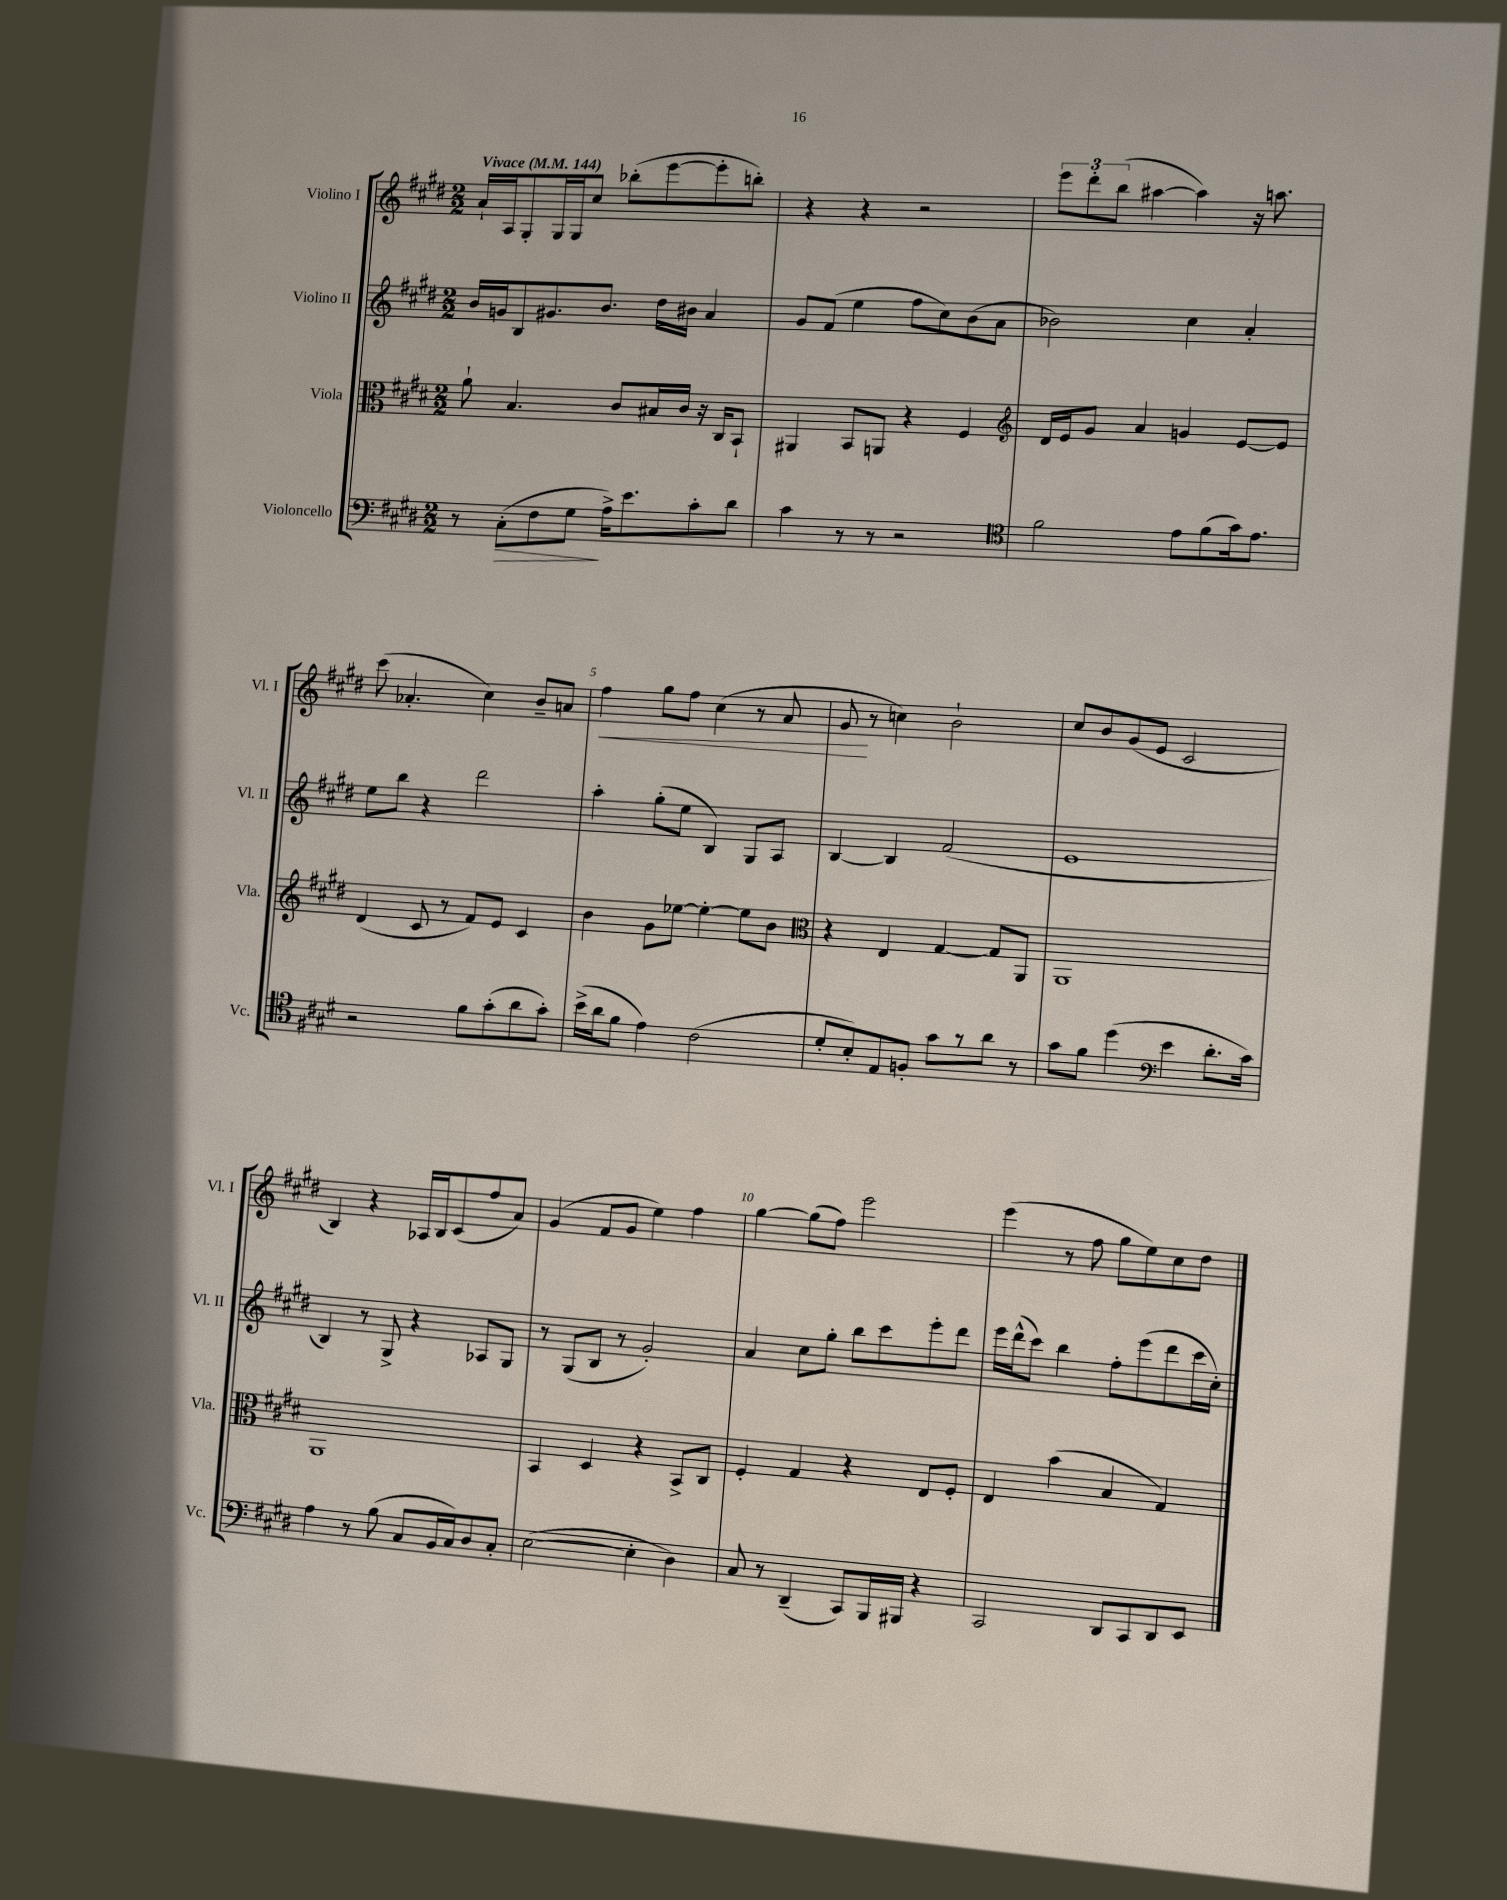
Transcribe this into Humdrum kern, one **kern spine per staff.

**kern	**dynam	**kern	**kern	**kern	**dynam
*part4	*part4	*part3	*part2	*part1	*part1
*staff4	*staff4	*staff3	*staff2	*staff1	*staff1
*I"Violoncello	*	*I"Viola	*I"Violino II	*I"Violino I	*
*I'Vc.	*	*I'Vla.	*I'Vl. II	*I'Vl. I	*
*clefF4	*	*clefC3	*clefG2	*clefG2	*
*k[f#c#g#d#]	*	*k[f#c#g#d#]	*k[f#c#g#d#]	*k[f#c#g#d#]	*
*M2/2	*	*M2/2	*M2/2	*M2/2	*
*MM144	*	*MM144	*MM144	*MM144	*
=1	=1	=1	=1	=1	=1
!	!	!	!	!LO:TX:a:B:t=Vivace	!
8r	.	8a`\	16b/LL	16a`/LL	.
.	.	.	16gn/J	16A/J	.
!	!LO:HP:b	!	!	!	!
(8C#'\L	>	4.B/	8B/	8G#'/	.
8F#\	.	.	8.g#X/	16G#/L	.
.	.	.	.	16G#/J	.
8G#\J	.	.	.	8cc#/J	.
.	.	.	8.b/J	.	.
16A^\KL)	]	8c#/L	.	(8bb-X'\L	.
8.e\	.	.	.	.	.
.	.	16B#X/L	16dd#\LL	[8eee\	.
.	.	16c#/JJ	16b#X\JJ	.	.
8c#'\	.	16r	4a/	8eee'\]	.
.	.	16C#/KL	.	.	.
8d#\J	.	8BB`/J	.	8bbn'\J)	.
=2	=2	=2	=2	=2	=2
4c#\	.	4AA#X/	8g#/L	4r	.
.	.	.	(8f#/J	.	.
8r	.	8BB/L	4ee\	4r	.
8r	.	8AAn/J	.	.	.
2r	.	4r	8ff#\L	2r	.
.	.	.	8cc#\)	.	.
.	.	4F#/	(8b\	.	.
.	.	.	8a\J	.	.
=3	=3	=3	=3	=3	=3
*clefC4	*	*clefG2	*	*	*
2f#\	.	16d#/LL	2b-X\)	12eee\L	.
.	.	16e/J	.	.	.
.	.	.	.	12ddd#'\	.
.	.	8g#/J	.	.	.
.	.	.	.	(12bb\J	.
.	.	4a/	.	[4aa#X\	.
8e\L	.	4gn/	4cc#\	4aa#\])	.
(8f#\	.	.	.	.	.
16g#\k)	.	[8e/L	4a'/	16r	.
8.e\J	.	.	.	8.aan\	.
.	.	8e/J]	.	.	.
!!LO:LB:g=z
=4	=4	=4	=4	=4	=4
2r	.	(4d#/	8ee\L	(8ccc#\	.
.	.	.	8bb\J	4.a-X'/	.
.	.	8c#/	4r	.	.
.	.	8r	.	.	.
8f#\L	.	8f#/L)	2ddd#\	4cc#\)	.
(8g#'\	.	8e/J	.	.	.
8a\	.	4c#/	.	8b~/L	.
8g#'\J)	.	.	.	8an/J	.
=5	=5	=5	=5	=5	=5
!	!	!	!	!	!LO:HP:b
(16b^\LL	.	4b\	4aa'\	4ff#\	<
16a\J	.	.	.	.	.
8f#\J	.	.	.	.	.
4e\)	.	8g#\L	(8gg#'\L	8gg#\L	.
.	.	[8ee-X\J	8ee\J	8ff#\J	.
(2c#\	.	4ee-'\_	4B/)	(4cc#\	.
.	.	8ee-\L]	8G#/L	8r	.
.	.	8b\J	8A/J	8a/	.
=6	=6	=6	=6	=6	=6
*	*	*clefC3	*	*	*
8d#'/L	.	4r	[4B/	8g#/	.
8B'/)	.	.	.	8r	[
8E/	.	4E/	4B/]	4ccn\)	.
8Fn'/J	.	.	.	.	.
8g#\L	.	[4G#/	(2f#/	2b`\	.
8r	.	.	.	.	.
8a\J	.	8G#/L]	.	.	.
8r	.	8AA/J	.	.	.
=7	=7	=7	=7	=7	=7
8g#\L	.	1AA	1e	8cc#/L	.
8f#\J	.	.	.	8b/	.
(4dd#\	.	.	.	(8g#/	.
.	.	.	.	8e/J	.
*clefF4	*	*	*	*	*
4e\	.	.	.	2c#/	.
8.d#'\L	.	.	.	.	.
16c#\Jk)	.	.	.	.	.
!!LO:LB:g=z
=8	=8	=8	=8	=8	=8
4A\	.	1AA	4B/)	4B/)	.
8r	.	.	8r	4r	.
(8B\	.	.	8G#^/	.	.
8C#/L	.	.	4r	16A-X/LL	.
.	.	.	.	16B/J	.
16BB/L	.	.	.	(8c#/	.
16C#/J)	.	.	.	.	.
8D#/	.	.	8A-X/L	8ff#/	.
8C#'/J	.	.	8G#/J	8a/J)	.
=9	=9	=9	=9	=9	=9
([2E\	.	4BB/	8r	(4g#/	.
.	.	.	(8G#/L	.	.
.	.	4D#/	8B/J	8f#/L	.
.	.	.	8r	8g#/J	.
4E'\]	.	4r	2g#'/)	4ee\)	.
4D#\)	.	8BB^/L	.	4ff#\	.
.	.	8C#/J	.	.	.
=10	=10	=10	=10	=10	=10
8C#/	.	4F#'/	4a/	[4gg#\	.
8r	.	.	.	.	.
(4DD#~/	.	4G#/	8cc#\L	(8gg#\L]	.
.	.	.	8gg#'\J	8ff#\J)	.
8CC#/L)	.	4r	8bb\L	2eee\	.
16BBB/L	.	.	8ccc#\	.	.
16BBB#X/JJ	.	.	.	.	.
4r	.	8E/L	8eee'\	.	.
.	.	8F#'/J	8ddd#\J	.	.
=11	=11	=11	=11	=11	=11
2CC#/	.	4E/	16eee\LL	(4eee\	.
.	.	.	(16ddd#^^\J	.	.
.	.	.	8ccc#\J)	.	.
.	.	(4b\	4bb\	8r	.
.	.	.	.	8ff#\	.
8DD#/L	.	4B/	8ff#'\L	8gg#\L	.
8CC#/	.	.	(8eee\	8ee\)	.
8DD#/	.	4G#/)	8ddd#\	8cc#\	.
8EE/J	.	.	16ccc#\L	8dd#\J	.
.	.	.	16cc#'\JJ)	.	.
==	==	==	==	==	==
*-	*-	*-	*-	*-	*-
